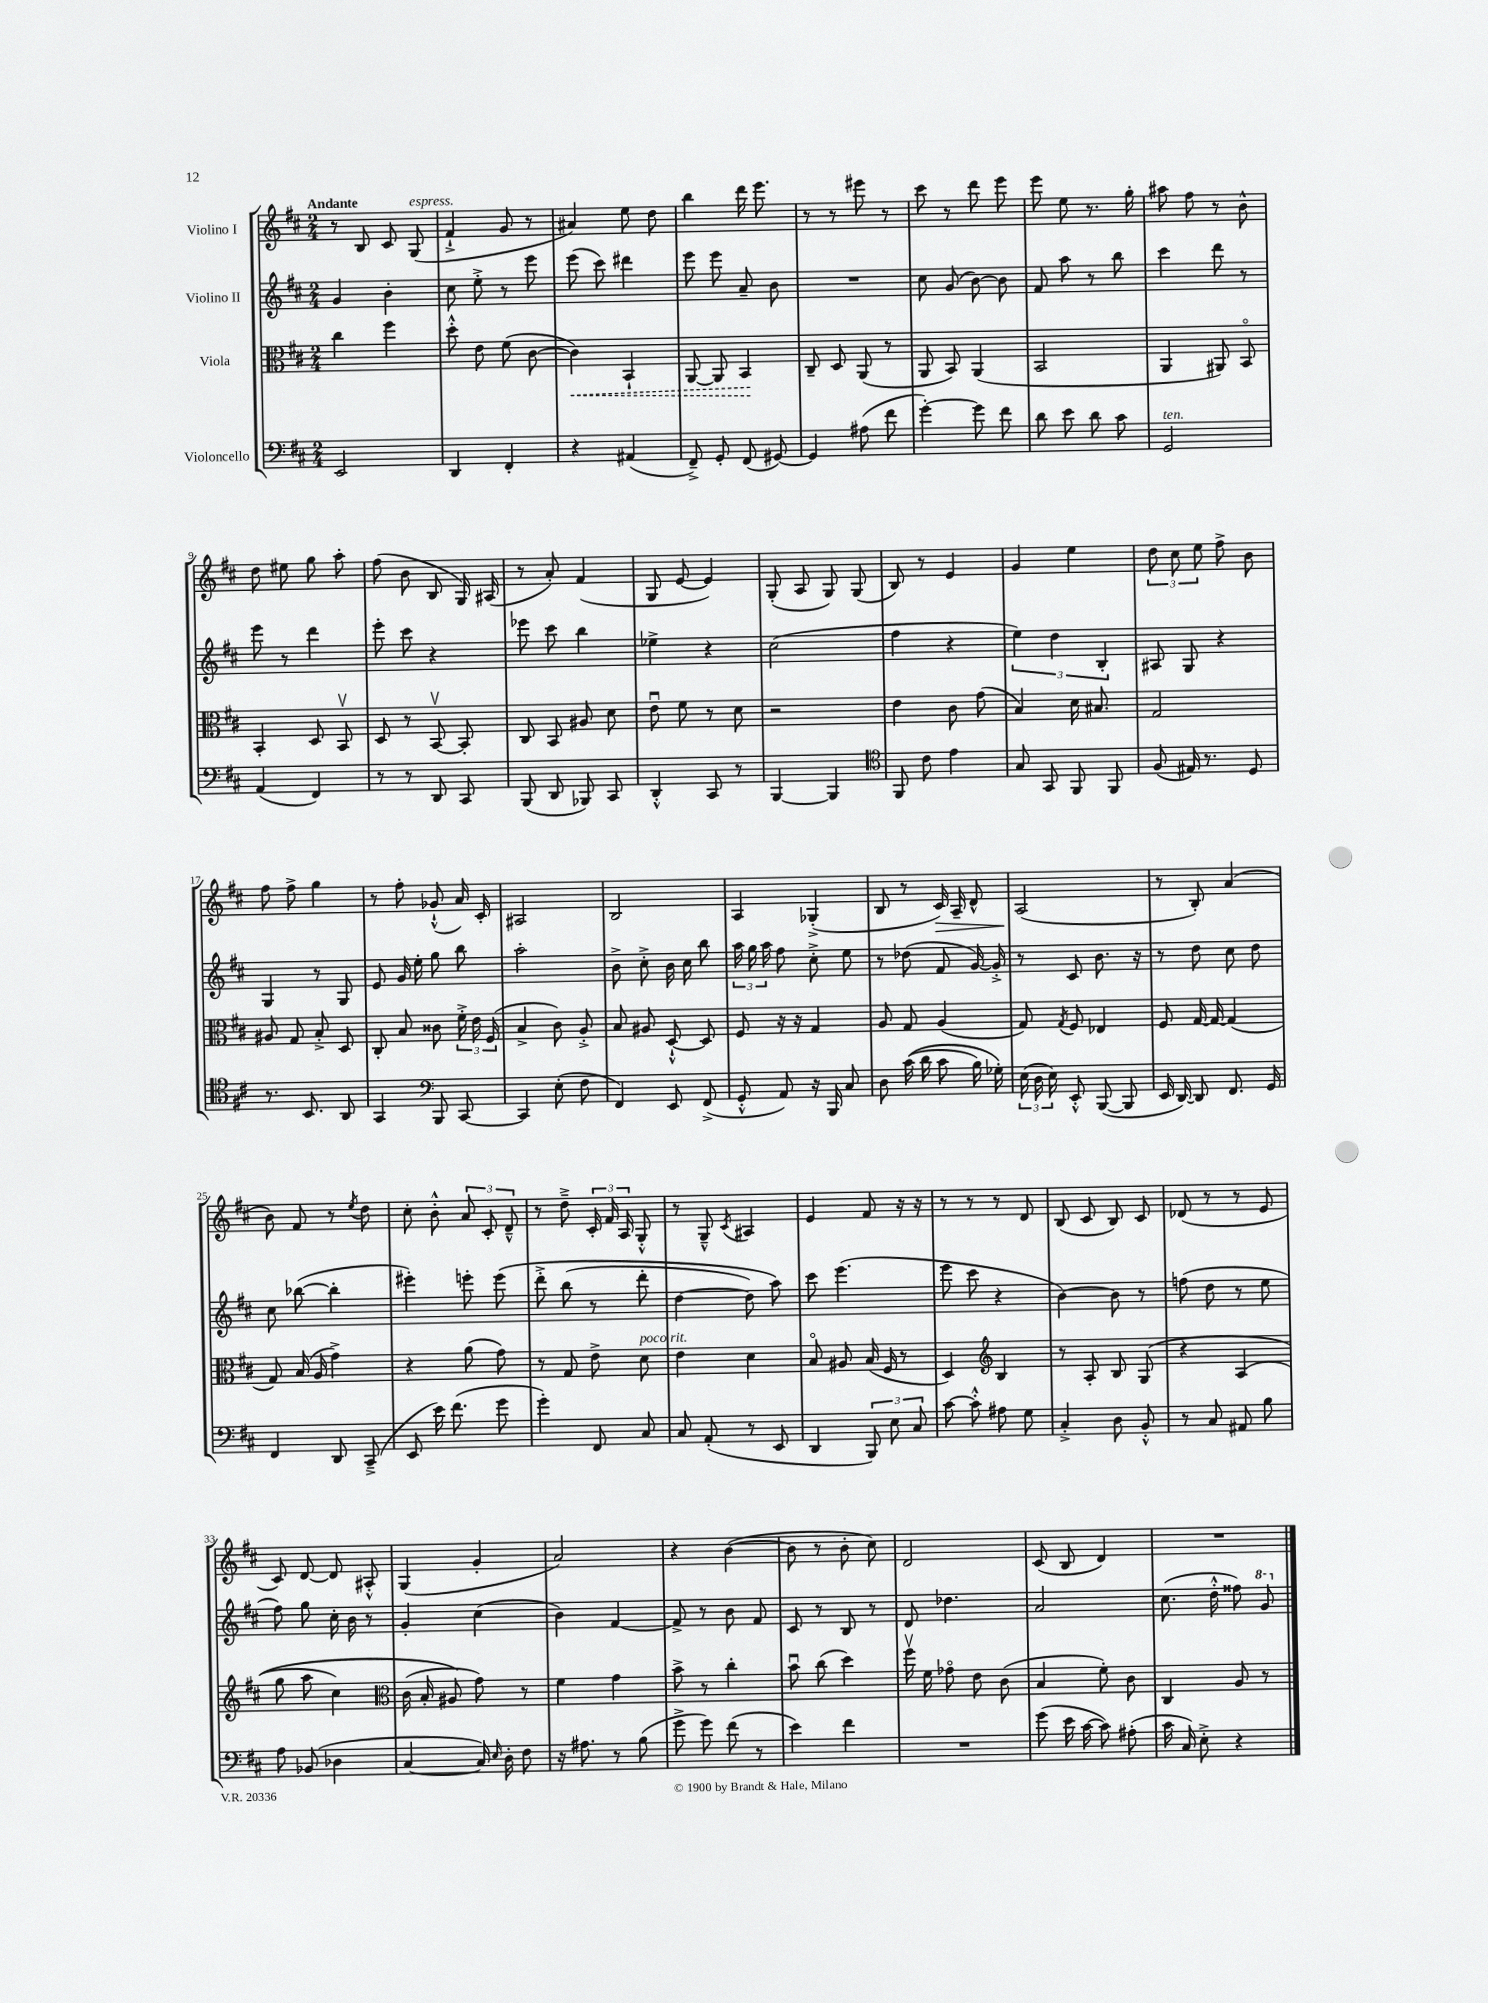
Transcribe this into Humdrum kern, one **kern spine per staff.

**kern	**kern	**kern	**kern
*staff4	*staff3	*staff2	*staff1
*clefF4	*clefC3	*clefG2	*clefG2
*k[f#c#]	*k[f#c#]	*k[f#c#]	*k[f#c#]
*M2/4	*M2/4	*M2/4	*M2/4
2EE/	4cc#\	4g/	8r
.	.	.	8B/
.	4ff#\	4b'\	8c#/
.	.	.	(8G/
=	=	=	=
4DD/	8dd'^^\	8cc#\	4f#`^/
.	8e\	8ee'^\	.
4FF#'/	(8f#\	8r	8g/
.	[8c#\	8eee\	8r
=	=	=	=
4r	4c#\])	(8eee\	4a#/)
.	.	8ccc#\)	.
(4AA#/	4BB`/	4ddd#\	8ee\
.	.	.	8dd\
=	=	=	=
8FF#~^/)	[8AA/	8eee\	4bb\
8GG'/	8AA/]	8eee\	.
(8FF#/	4BB/	8a~/	16ddd\
.	.	.	8.eee\
[8GG#/)	.	8b\	.
=	=	=	=
4GG#/]	8C#~/	2r	8r
.	8D/	.	8r
(8A#\	(8AA/	.	8eee#\
8f#\	8r	.	8r
=	=	=	=
[4g'\)	8AA/	8cc#\	8ccc#\
.	8BB/)	(8g/	8r
8g\]	(4AA/	[8b\)	8ddd\
8f#\	.	8b\]	8eee\
=	=	=	=
8d\	2BB/	8f#/	8eee\
8e\	.	8aa\	8ee\
8d\	.	8r	8.r
8c#\	.	8bb\	.
.	.	.	16gg'\
=	=	=	=
2GG/	4AA/	4ccc#\	8aa#\
.	.	.	8ff#\
.	8AA#/)	8ddd\	8r
.	8BBo/	8r	8b^^\
=	=	=	=
(4AA/	4BB'/	8eee\	8dd\
.	.	8r	8ee#\
4FF#/)	8D/	4ddd\	8gg\
.	8BBv/	.	8aa'\
=	=	=	=
8r	8D/	8eee'\	(8ff#\
8r	8r	8ccc#\	8b\
8DD/	[8BBv/	4r	8B/
8CC#/	8BB'/]	.	16G/)
.	.	.	(16A#/
=	=	=	=
(8BBB/	8C#/	8eee-\	8r
8DD/	8BB/	8ccc#\	8a'/)
8BBB-/)	8A#/	4bb\	(4f#/
8CC#/	8d\	.	.
=	=	=	=
4DD'^^/	8eu\	4ee-^\	8G/
.	8f#\	.	[8e/
8CC#/	8r	4r	4e/])
8r	8d\	.	.
=	=	=	=
[4BBB/	2r	(2cc#\	(8G'/
.	.	.	8A/
4BBB/]	.	.	8G/)
.	.	.	(8G/
=	=	=	=
*clefC4	*	*	*
8FF#/	4e\	4ff#\	8B/)
8c#\	.	.	8r
4e\	8c#\	4r	4e/
.	(8g\	.	.
=	=	=	=
8G/	4B/)	6ee\)	4g/
8GG/	.	.	.
.	.	6dd\	.
8FF#/	16d\	.	4ee\
.	8.B#/	.	.
.	.	6B'/	.
8FF#/	.	.	.
=	=	=	=
(8F#/	2G/	8A#/	12dd\
.	.	.	12cc#\
16E#/)	.	8G/	.
.	.	.	12ee\
8.r	.	.	.
.	.	4r	8ff#^\
8D/	.	.	8b\
=	=	=	=
8.r	8A#/	4G/	8ff#\
.	8G/	.	8ff#^\
8.BB/	.	.	.
.	8B'^/	8r	4gg\
8AA/	8D/	8G/	.
=	=	=	=
4GG/	8C#'/	8e/	8r
.	8B/	16g/	8ff#'\
.	.	16ee'\	.
*clefF4	*	*	*
8BBB/	8c##\	8gg\	(8g-`^^/
[8CC#/	24f#'^\	8bb\	16a/)
.	24e\	.	.
.	.	.	16c#'/
.	(24F#/	.	.
=	=	=	=
4CC#/]	4B^/	2aa'\	2A#/
(8E'\	8c#\)	.	.
8F#\	8A'^/	.	.
=	=	=	=
4FF#/)	8B/	8b^\	2B/
.	8A#/	8cc#'^\	.
8EE/	[8D`^^/	16b\	.
.	.	16cc#\	.
(8FF#^/	8D/]	8bb\	.
=	=	=	=
8GG'^^/	8F#/	24aa\	4A/
.	.	24gg\	.
.	.	24aa\	.
8AA/)	16r	8ff#\	.
.	16r	.	.
16r	4G/	8cc#'^\	(4G-'^/
16BBB/	.	.	.
8C#/	.	8ee\	.
=	=	=	=
8D\	8A/	8r	8B/
&((16c#\	8G/	(8dd-\	8r
16d\	.	.	.
8c#\	(4A/	8f#/	16c#/)
.	.	.	16A~/
16B\)	.	[16g/)	8d^^/
16G-'\&)	.	16g'^/]	.
=	=	=	=
(24E\	8G/)	8r	(2A/
24D\	.	.	.
24E\)	.	.	.
.	8qG/	.	.
8EE'^^/	8F#/	8c#/	.
([8BBB/	4E-/	8.b\	.
8BBB/]	.	.	.
.	.	16r	.
=	=	=	=
16EE/	8F#/	8r	8r
[16DD/)	.	.	.
8DD/]	[16G/	8dd\	8B'/)
.	16G/_	.	.
8.FF#/	(4G/]	8cc#\	(4a/
.	.	8dd\	.
16GG/	.	.	.
=	=	=	=
4FF#/	8G/)	8cc#\	8b\)
.	(16B/	([8bb-\	8f#/
.	16A/	.	.
8DD/	4g^\)	4bb-'\]	8r
.	.	.	8qee/
(8CC#~^/	.	.	8dd\
=	=	=	=
8EE/	4r	4eee#'\)	8cc#'\
16e\)	.	.	8b'^^\
(8.f#\	.	.	.
.	(8a\	8eee'\	12a/
.	.	.	12c#'/
8g\	8g\)	&(8eee\	.
.	.	.	12d~^^/
=	=	=	=
4g'\)	8r	8ddd'^\	8r
.	8G/	(8bb\	8dd~^\
8FF#/	8e^\	8r	24c#'/
.	.	.	24f#/
.	.	.	24A/
8C#/	8d\	8ddd'\	8G'^^/
=	=	=	=
8C#/	4e\	[4dd\	8r
(8AA'/	.	.	8G~^^/
.	.	.	8qc#/
8r	4d\	8dd\])	4A#/
8EE/	.	8aa\&)	.
=	=	=	=
4DD/	8Bo/	8ccc#\	4e/
.	8A#/	(4.eee\	.
12BBB/)	(16B/	.	8f#/
.	16F#/	.	.
12E\	.	.	.
.	8r	.	16r
12C#/	.	.	.
.	.	.	16r
=	=	=	=
[8c#\	4D/)	8eee\	8r
8c#'^^\]	.	8ccc#\	8r
*	*clefG2	*	*
8A#\	4B/	4r	8r
8G\	.	.	8d/
=	=	=	=
4C#'^/	8r	[4b\)	(8B/
.	8A'/	.	8c#/
8D\	8B/	8b\]	8B/)
8BB'^^/	&(8G/	8r	8c#/
=	=	=	=
8r	4r	(8ff\	(8d-/
8C#/	.	8dd\	8r
8AA#/	(4A/	8r	8r
8B\	.	8ee\	8e/
=	=	=	=
8A\	8gg\	8ff#\)	8c#/)
(8BB-/	8aa\	8gg\	[8d/
4D-\	4cc#\)	16cc#'\	8d/]
.	.	16b\	.
.	.	8r	8A#'^^/
=	=	=	=
*	*clefC3	*	*
[4C#/	(16c#\	4g'/	(4G/
.	16B'/	.	.
.	8A#/&)	.	.
16C#/])	8g\)	(4cc#\	4g'/
16qqE/	.	.	.
16D'\	.	.	.
8F#\	8r	.	.
=	=	=	=
16r	4f#\	4b\)	2a/)
8.A#\	.	.	.
8r	4g\	[4f#/	.
(8B\	.	.	.
=	=	=	=
8g^\	8b^\	8f#^/]	4r
8g\)	8r	8r	.
(8f#\	4cc#'\	8b\	([4b\
8r	.	8f#/	.
=	=	=	=
4e\)	8bu\	8c#/	8b\]
.	(8cc#\	8r	8r
4f#\	4dd\)	8B/	8b'\
.	.	8r	8cc#\)
=	=	=	=
2r	16ff#v\	8d/	2d/
.	16f#\	.	.
.	8g-o\	4.dd-\	.
.	8e\	.	.
.	(8c#\	.	.
=	=	=	=
(8g\	4B/	2a/	(8c#/
16e\	.	.	8B/
[16c#\	.	.	.
8c#\])	8f#'\)	.	4d/)
(8A#'\	8c#\	.	.
=	=	=	=
16c#\	4C#/	(8.cc#\	2r
16C#/)	.	.	.
8E'^\	.	.	.
.	.	16dd'^^\	.
4r	8A/	8ff##\)	.
.	8r	8gg/	.
==	==	==	==
*-	*-	*-	*-
